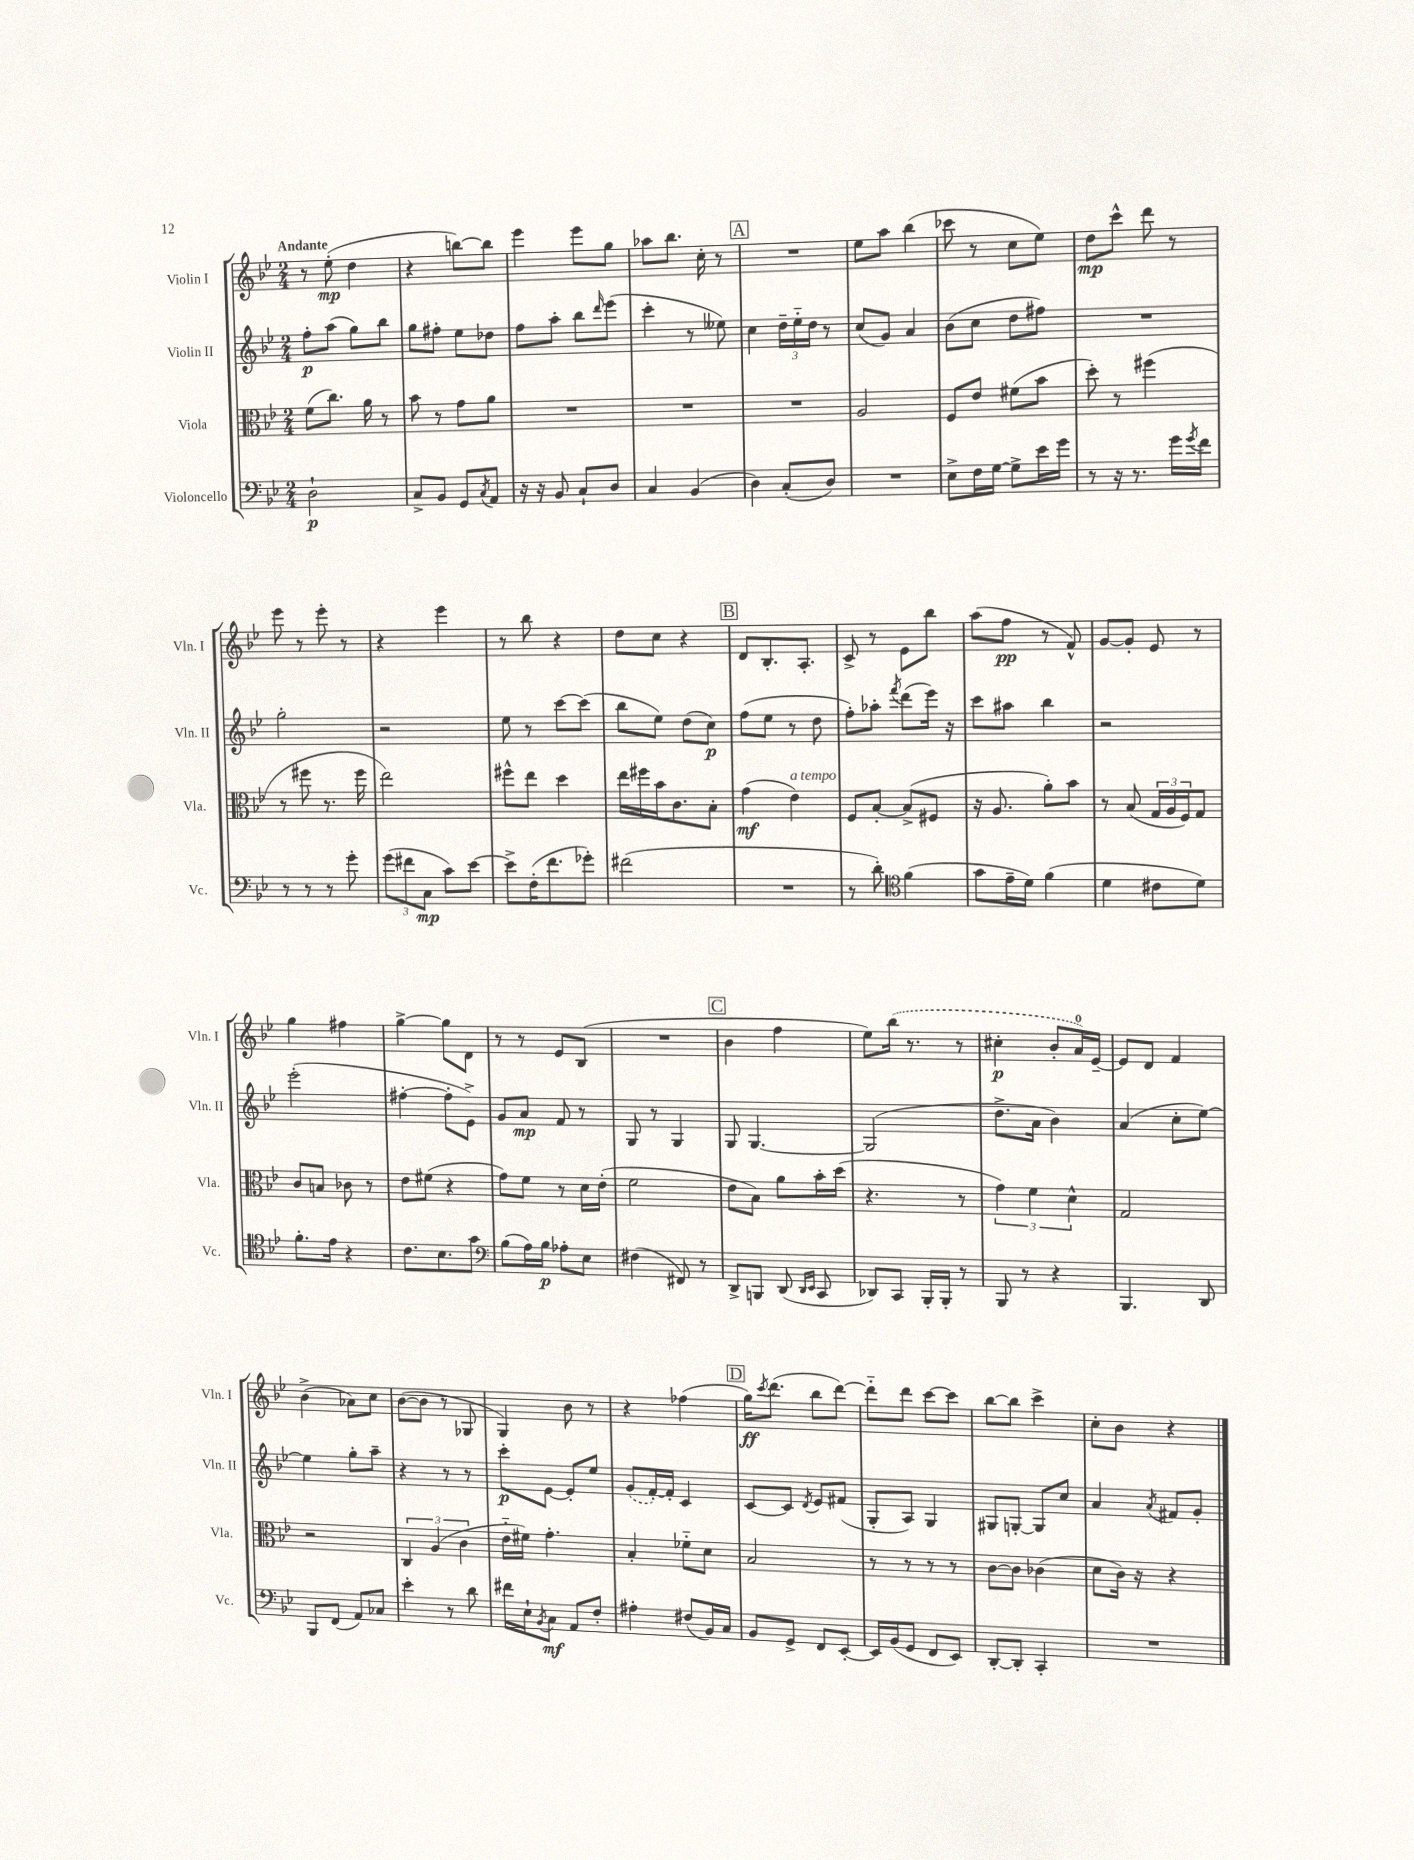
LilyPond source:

<<
\new StaffGroup <<
\new Staff = "s0" \with { instrumentName = "Violin I" shortInstrumentName = "Vln. I" } {
    \clef treble \key bes \major \numericTimeSignature \time 2/4 \tempo "Andante"
    r8 ees''8-.\mp( d''4 |
    r4 b''8~) b''8 |
    ees'''4 ees'''8 g''8 |
    aes''8 bes''8. c''16-. r8 |
    \mark \markup { \box "A" } R2 |
    ees''8 a''8 bes''4( |
    ces'''8 r8 c''8 ees''8) |
    d''8\mp c'''8-^ d'''8 r8 |
    ees'''8 r8 ees'''8-. r8 |
    r4 ees'''4 |
    r8 bes''8 r4 |
    d''8 c''8 r4 |
    \mark \markup { \box "B" } d'8 bes8.-. a8.-. |
    c'8-> r8 ees'8 bes''8 |
    a''8( f''8\pp r8 f'8-^) |
    g'8~ g'8-. ees'8 r8 |
    g''4 fis''4 |
    g''4~-> g''8 d'8 |
    r8 r8 ees'8 bes8( |
    R2 |
    \mark \markup { \box "C" } bes'4 f''4 |
    ees''8) \once \slurDashed bes''16( r8. r8 |
    cis''4-.\p bes'8-. a'16-0) ees'16~-- |
    ees'8 d'8 f'4 |
    bes'4->( aes'8) c''8 |
    bes'8~( bes'8 r8 ges8 |
    g4) bes'8 r8 |
    r4 fes''4( |
    \mark \markup { \box "D" } g''16\ff) \acciaccatura { c'''8 } d'''8.( bes''8 d'''8~) |
    d'''8-_ d'''8 c'''8~ c'''8 |
    bes''8~ bes''8 c'''4-> |
    c''8-. bes'8 r4 \bar "|." |
}
\new Staff = "s1" \with { instrumentName = "Violin II" shortInstrumentName = "Vln. II" } {
    \clef treble \key bes \major \numericTimeSignature \time 2/4
    f''8-.\p a''8( g''8) bes''8 |
    g''8 fis''8-. ees''8 des''8 |
    f''8 a''8-. bes''8 \grace { d'''16 } ees'''8( |
    c'''4-. r8 eeses''8) |
    \mark \markup { \box "A" } c''4 \tuplet 3/2 { d''16-- ees''16-_ d''16 } r8 |
    c''8( g'8) a'4 |
    bes'8( c''8 d''8 fis''8) |
    R2 |
    g''2-. |
    r2 |
    ees''8 r8 c'''8~ c'''8( |
    bes''8 ees''8) d''8( c''8\p) |
    \mark \markup { \box "B" } f''8( ees''8 r8 d''8 |
    f''8-.) aes''8-. \acciaccatura { f'''8 } d'''8( ees'''16) r16 |
    c'''8 ais''8 bes''4 |
    r2 |
    ees'''2-.( |
    fis''4~-. fis''8-. ees'8->) |
    g'8 a'8\mp f'8 r8 |
    g8 r8 g4 |
    \mark \markup { \box "C" } g8 g4.~ |
    g2( |
    d''8.-> a'16 bes'4) |
    a'4( c''8-. ees''8~) |
    ees''4 g''8-. a''8-- |
    r4 r8 r8 |
    c'''8-.\p ees'8~ ees'8-. ees''8 |
    \once \slurDashed g'8( f'16~-.) f'16-. c'4 |
    \mark \markup { \box "D" } c'8~ c'8 \acciaccatura { d'8 } ees'8 fis'8( |
    g8-. a8) g4 |
    gis8 g8~-. g8 c''8 |
    a'4 \acciaccatura { a'8 } fis'8 g'8-. \bar "|." |
}
\new Staff = "s2" \with { instrumentName = "Viola" shortInstrumentName = "Vla." } {
    \clef alto \key bes \major \numericTimeSignature \time 2/4
    f'8( c''8.) a'16 r8 |
    bes'8 r8 g'8 a'8 |
    R2 |
    R2 |
    \mark \markup { \box "A" } R2 |
    a2 |
    f8 ees'8 fis'8( bes'8 |
    d''8-.) r8 fis''4( |
    r8 fis''8 r8. fis''16 |
    ees''2) |
    fis''8-^ ees''8 d''4 |
    ees''16 fis''16 bes'16 c'8. bes8-. |
    \mark \markup { \box "B" } g'4\mf( ees'4^\markup { \italic "a tempo" }) |
    f8 bes8~-. bes8->( fis8 |
    r16 a8. a'8-.) bes'8 |
    r8 bes8( \tuplet 3/2 { g16 a16 f16) } g8 |
    c'8 b8 ces'8 r8 |
    ees'8 fis'8( r4 |
    g'8) f'8 r8 d'16 ees'16-.( |
    f'2 |
    \mark \markup { \box "C" } ees'8 bes8) a'8 bes'16-. d''16( |
    r4. r8 |
    \tuplet 3/2 { g'4) f'4 d'4-^ } |
    g2 |
    r2 |
    \tuplet 3/2 { c4 a4( c'4 } |
    ees'16-_ fis'16) g'4.-. |
    bes4-. fes'8-_ d'8 |
    \mark \markup { \box "D" } bes2 |
    r8 r8 r8 r8 |
    c'8~ c'8 ces'4( |
    d'8 c'16) r16 r4 \bar "|." |
}
\new Staff = "s3" \with { instrumentName = "Violoncello" shortInstrumentName = "Vc." } {
    \clef bass \key bes \major \numericTimeSignature \time 2/4
    d2-!\p |
    c8-> bes,8 g,8 \acciaccatura { c8 } a,8 |
    r16 r16 bes,8 c8-! d8 |
    c4 bes,4( |
    \mark \markup { \box "A" } d4) c8-.( d8) |
    R2 |
    ees8-> f16 g16~ g8-> ees'16 g'16 |
    r8 r16 r8. g'16 \acciaccatura { g'8 } f'16 |
    r8 r8 r8 g'8-. |
    \tuplet 3/2 { g'8( fis'8 c8\mp } c'8) ees'8~ |
    ees'8-> f16-.( f'8. ges'8-.) |
    fis'2( |
    \mark \markup { \box "B" } R2 |
    r8 d'8-.) \clef tenor f'4( |
    g'8 ees'16-- d'16) f'4( |
    d'4 cis'8 d'8) |
    f'8.-. ees'16 r4 |
    c'8. bes8. g'8 |
    \clef bass bes8( a16) bes16\p aes8-. ees8 |
    fis4( fis,8) r8 |
    \mark \markup { \box "C" } d,8-> b,,8 d,8( \grace { d,16 ees,16 } c,8 |
    des,8) c,8 bes,,16-. bes,,16-. r8 |
    bes,,8 r8 r4 |
    bes,,4. d,8 |
    bes,,8 f,8( a,8) ces8 |
    ees'4-. r8 d'8 |
    fis'16 ees16-! \acciaccatura { bes,8 } c8\mf a,8 f8-. |
    ais4-. fis8( bes,16) c16 |
    \mark \markup { \box "D" } bes,8 g,8-> f,8 ees,8~-. |
    ees,16 bes,16( g,8 f,8 ees,8) |
    d,8~-. d,8-. c,4-. |
    R2 \bar "|." |
}
>>
>>
\layout { \context { \Score \remove "Bar_number_engraver" } }
